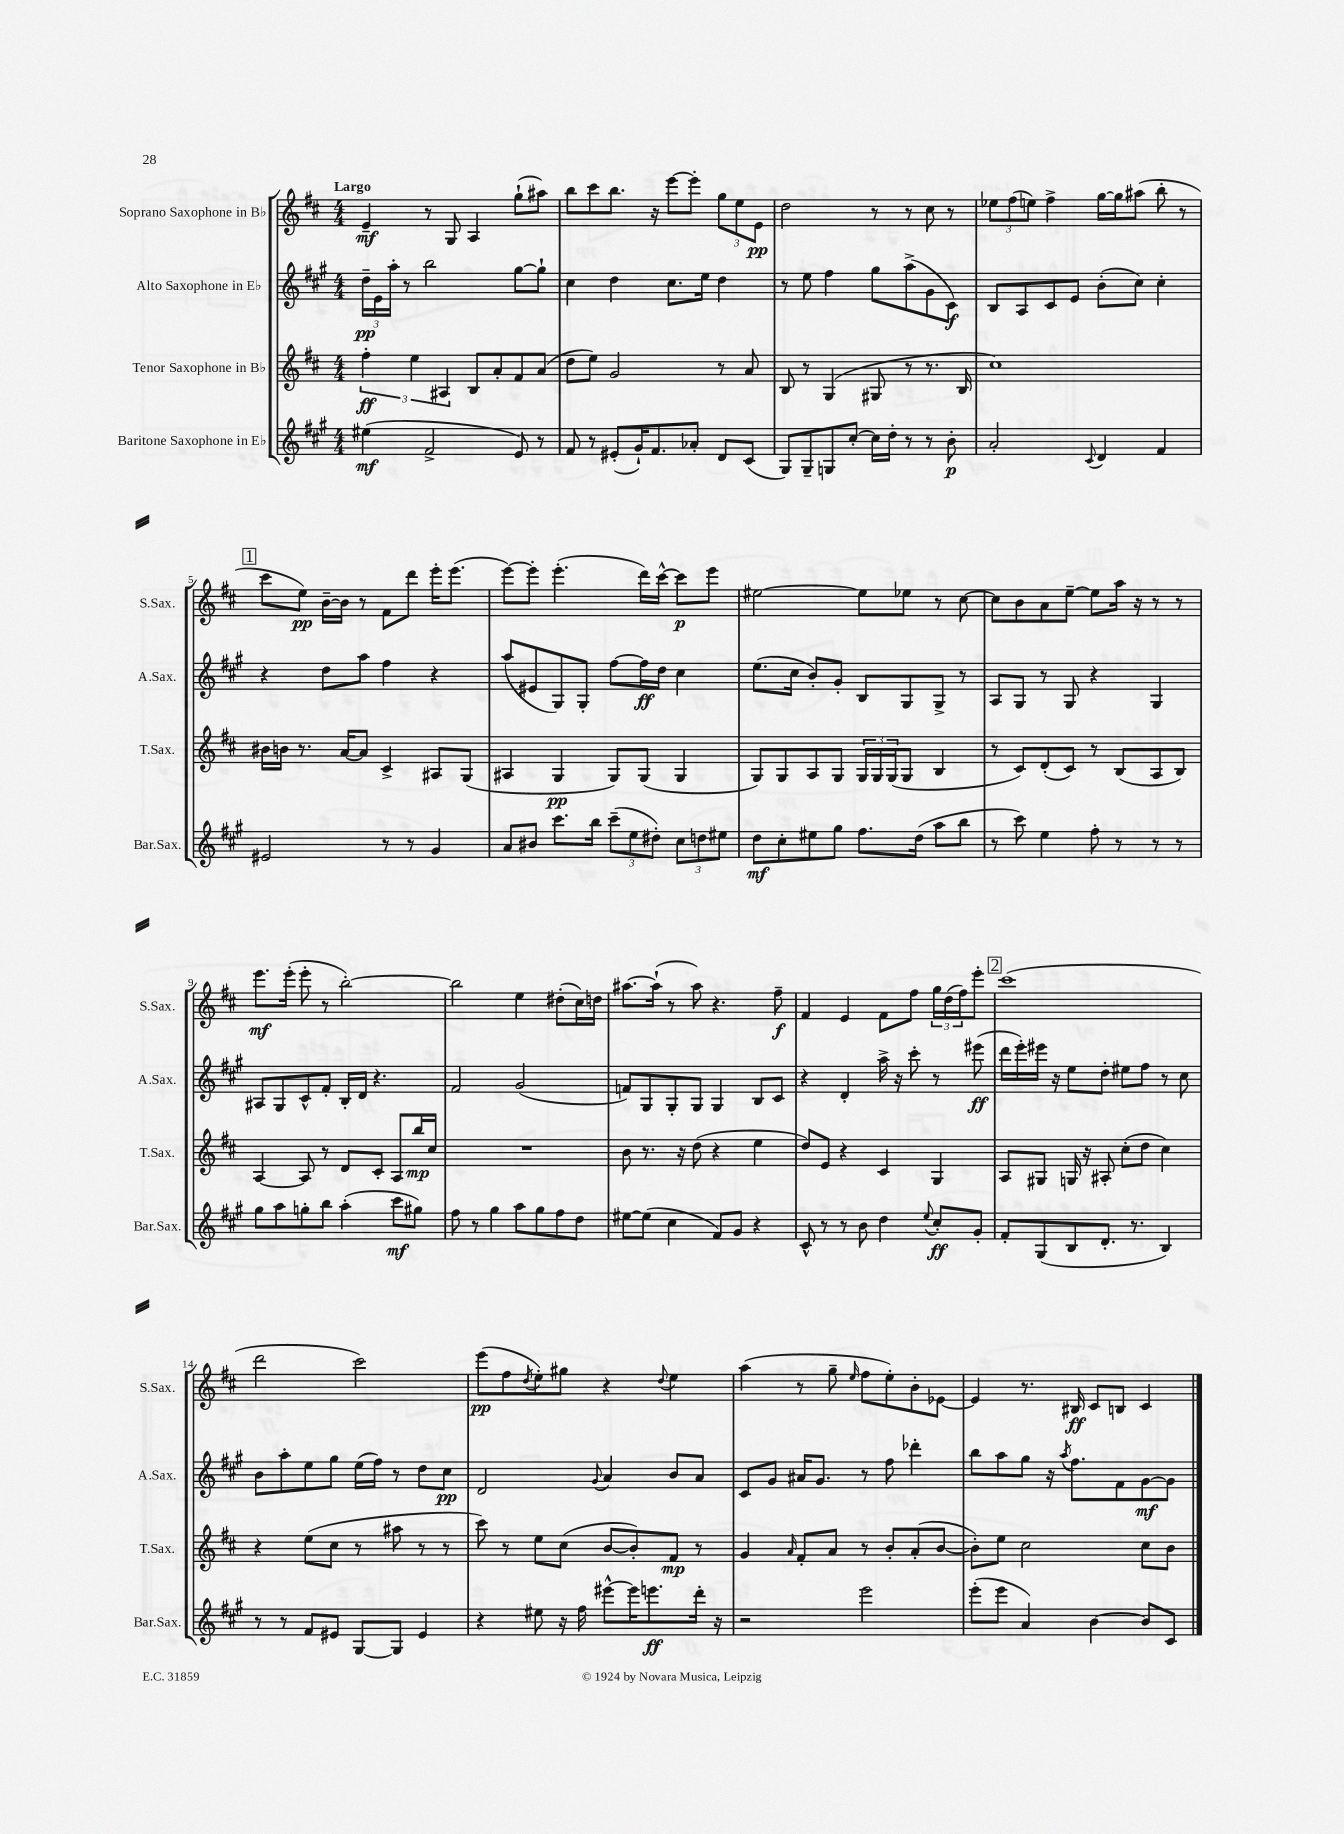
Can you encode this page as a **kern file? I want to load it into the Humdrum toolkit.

**kern	**kern	**kern	**kern
*staff4	*staff3	*staff2	*staff1
*clefG2	*clefG2	*clefG2	*clefG2
*k[f#c#g#]	*k[f#c#]	*k[f#c#g#]	*k[f#c#]
*M4/4	*M4/4	*M4/4	*M4/4
(4ee#\	6ff#'\	24dd~\LL	4e~/
.	.	24e\	.
.	.	24aa'\JJ	.
.	.	8r	.
.	6ee\	.	.
2f#^/	.	2bb\	8r
.	6A#/	.	.
.	.	.	8G/
.	8B/L	.	4A/
.	8a'/	.	.
8e/)	8f#/	[8gg#\L	(8gg`\L
8r	(8a/J	8gg#`\]J	8aa#\J)
=	=	=	=
8f#/	8dd\L	4cc#\	8bb\L
8r	8ee\J)	.	8ccc#\
(8e#'/L	2g/	4dd\	8.bb\J
16g#`/K)	.	.	.
8.f#/	.	.	16r
.	.	8.cc#\L	[8eee\L
8a-'/J	.	.	8eee'\]J
.	.	16ee\Jk	.
8d/L	8r	4dd\	12gg\L
.	.	.	12ee\
(8c#/J	8a/	.	.
.	.	.	12e\J
=	=	=	=
8G#/L)	8B/	8r	2dd\
8G#~/	8r	8ee\	.
8G/	(4G/	4ff#\	.
[8cc#'/J	.	.	.
16cc#\]LL	8G#/	8gg#\L	8r
16dd'\JJ	.	.	.
8r	8r	(8aa^\	8r
8r	8.r	8g#\	8cc#\
8b'\	.	8c#\J)	8r
.	16B/	.	.
=	=	=	=
2a'/	1cc#)	8B/L	12ee-\L
.	.	.	(12ff#\
.	.	8A/	.
.	.	.	12ee\J)
.	.	8c#/	4ff#^\
.	.	8e/J	.
8qqc#/	.	.	.
4d/	.	(8b'\L	[16gg\LL
.	.	.	16gg\]J
.	.	8cc#\J)	(8aa#\J
4f#/	.	4cc#'\	8bb'\
.	.	.	8r
=	=	=	=
2e#/	16b#\LL	4r	8ccc#\L
.	16b\JJ	.	.
.	8.r	.	8ee\J)
.	.	8dd\L	[16b~\LL
.	[16a/LK	.	16b\]JJ
.	8a/]J	8aa\J	8r
8r	4c#^/	4ff#\	8f#\L
8r	.	.	8ddd\J
4g#/	8A#/L	4r	16eee'\LK
.	.	.	(8.eee\J
.	(8G/J	.	.
=	=	=	=
8a/L	4A#/	(8aa/L	[8eee\L)
8b#/J	.	8e#/	8eee'\]J
8.ccc#\L	4G/	8G#/)	(4.eee'\
.	.	8G#'/J	.
16bb\Jk	.	.	.
(12ccc#~\L	8G/L)	[8ff#\L	.
12ee\	.	.	.
.	(8G/J	16ff#\]L	16ddd\LL)
12dd#'\J)	.	.	.
.	.	16dd\JJ	[16ccc#^^\JJ
12cc#\L	4G/	4cc#\	8ccc#\]L
12dd\	.	.	.
.	.	.	8eee\J
12ee#\J	.	.	.
=	=	=	=
8dd\L	8G/L)	(8.ee\L	[2ee#\
8cc#'\	8G/	.	.
.	.	16cc#\Jk	.
8ee#\	8A/	8b'/L)	.
8gg#\J	8G/J	8g#'/J	.
8.ff#\L	24G/LL	8B/L	8ee#\]L
.	24G/	.	.
.	(24G/J	.	.
.	8G/J	8G#/	8ee-\J
(16dd\Jk	.	.	.
8aa\L	4B/	8G#^/J	8r
8bb\J	.	8r	[8cc#\
=	=	=	=
8r	8r	8A/L	8cc#\]L
8ccc#\)	8c#/L)	8G#/J	8b\
4ee\	(8d'/	8r	8a\
.	8c#/J)	8G#/	[8ee~\J
8ff#'\	8r	4r	8ee\]L
8r	(8B/L	.	16aa\Jk
.	.	.	16r
8r	8A/	4G#/	8r
8r	8B/J)	.	8r
=	=	=	=
8gg#\L	[4A/	8A#/L	8.eee\L
8aa\	.	8G#/	.
.	.	.	(16eee'\Jk
8gg'\	8A/]	8c#^^/	8eee'\
8bb\J	8r	8f#'/J	8r
(4aa'\	8d/L	16B'/LL	[2bb'\)
.	.	16d/JJ	.
.	8c#'/J	4.r	.
8ccc#\L	8A/L	.	.
8gg#\J)	16bb/L	.	.
.	16cc#/JJ	.	.
=	=	=	=
8ff#\	1r	2f#/	2bb\]
8r	.	.	.
4gg#\	.	.	.
8aa\L	.	(2g#/	4ee\
8gg#\	.	.	.
8ff#\	.	.	(8dd#'\L
8dd\J	.	.	16cc#\L)
.	.	.	16dd\JJ
=	=	=	=
[8ee#\L	8b\	8f/L)	[8.aa#\L
(8ee#\]J	8.r	8G#/	.
.	.	.	(16aa#`\]Jk
4cc#\	.	8G#'/	8r
.	16r	.	.
.	(8dd\	8G#/J	8aa#\)
8f#/L)	4r	4G#/	4.r
8g#/J	.	.	.
4r	4ee\	8B/L	.
.	.	8c#/J	8ff#~\
=	=	=	=
8c#^^/	8dd/L)	4r	4f#/
8r	8e/J	.	.
8r	4r	4d'/	4e/
8b\	.	.	.
4dd\	4c#/	16aa^\	8f#\L
.	.	16r	.
.	.	8ccc#'\	8ff#\J
8qqee/	.	.	.
8cc#'/L	4G/	8r	24gg\LL
.	.	.	(24dd\
.	.	.	24ff#\J)
8g#'/J	.	(8eee#\	8eee'\J
=	=	=	=
8f#'/L	8A/L	16ddd\LL	(1ccc#
.	.	16eee'\)	.
(8G#/	8G#/J	16eee#\JJ	.
.	.	16r	.
8B/	16G/	8ee\L	.
.	16r	.	.
8.d'/J	8A#'/	8dd'\J	.
.	(8cc#'\L	8ee#\L	.
8.r	.	.	.
.	8dd\J	8ff#\J	.
4B/)	4cc#\)	8r	.
.	.	8cc#\	.
=	=	=	=
8r	4r	8b\L	2ddd\
8r	.	8aa'\	.
8f#/L	(8ee\L	8ee\	.
8e#/J	8cc#\J	8gg#\J	.
[8G#/L	8r	(16ee\LL	2ccc#\)
.	.	16ff#\JJ)	.
8G#/]J	8aa#\	8r	.
4e#/	8r	8dd\L	.
.	8r	8cc#\J	.
=	=	=	=
4r	8ccc#\)	2d/	(8eee\L
.	8r	.	8ff#\
.	.	.	8qdd/
8ee#\	8ee\L	.	8ee'\)
16r	(8cc#\J	.	8gg#\J
16ff#\	.	.	.
.	.	8qqg#/	.
[8eee#^^\L	[8b/L	4a/	4r
16eee#\]K	8b'/])	.	.
8.eee\	.	.	.
.	.	.	8qqdd/
.	8f#/J	8b/L	4ee\
16ddd'\Jk	8r	8a/J	.
16r	.	.	.
=	=	=	=
2r	4g/	8c#/L	(4aa\
.	.	8g#/J	.
.	16qqa/	.	.
.	8f#'/L	16a#/LK	8r
.	.	8.g#/J	.
.	8a/J	.	8gg~\
.	.	.	16qqee/
2eee\	8r	8r	8ff#\L
.	8b'/L	8ff#\	8ee'\)
.	(8a'/	4ddd-'\	8b'\
.	[8b/J	.	[8e-\J
=	=	=	=
(8eee'\L	8b'\]L)	8bb\L	4e-/]
8eee\J	8ee\J	8aa\	.
4a/)	2cc#\	8gg#\J	8.r
.	.	16r	.
.	.	8qaa/	.
.	.	8.ff#\L	16B#/
[4b\	.	.	8c#/L
.	.	8f#\	8B/J
8b/]L	8cc#\L	[8g#\	4c#/
8c#/J	8b\J	8g#\]J	.
==	==	==	==
*-	*-	*-	*-
